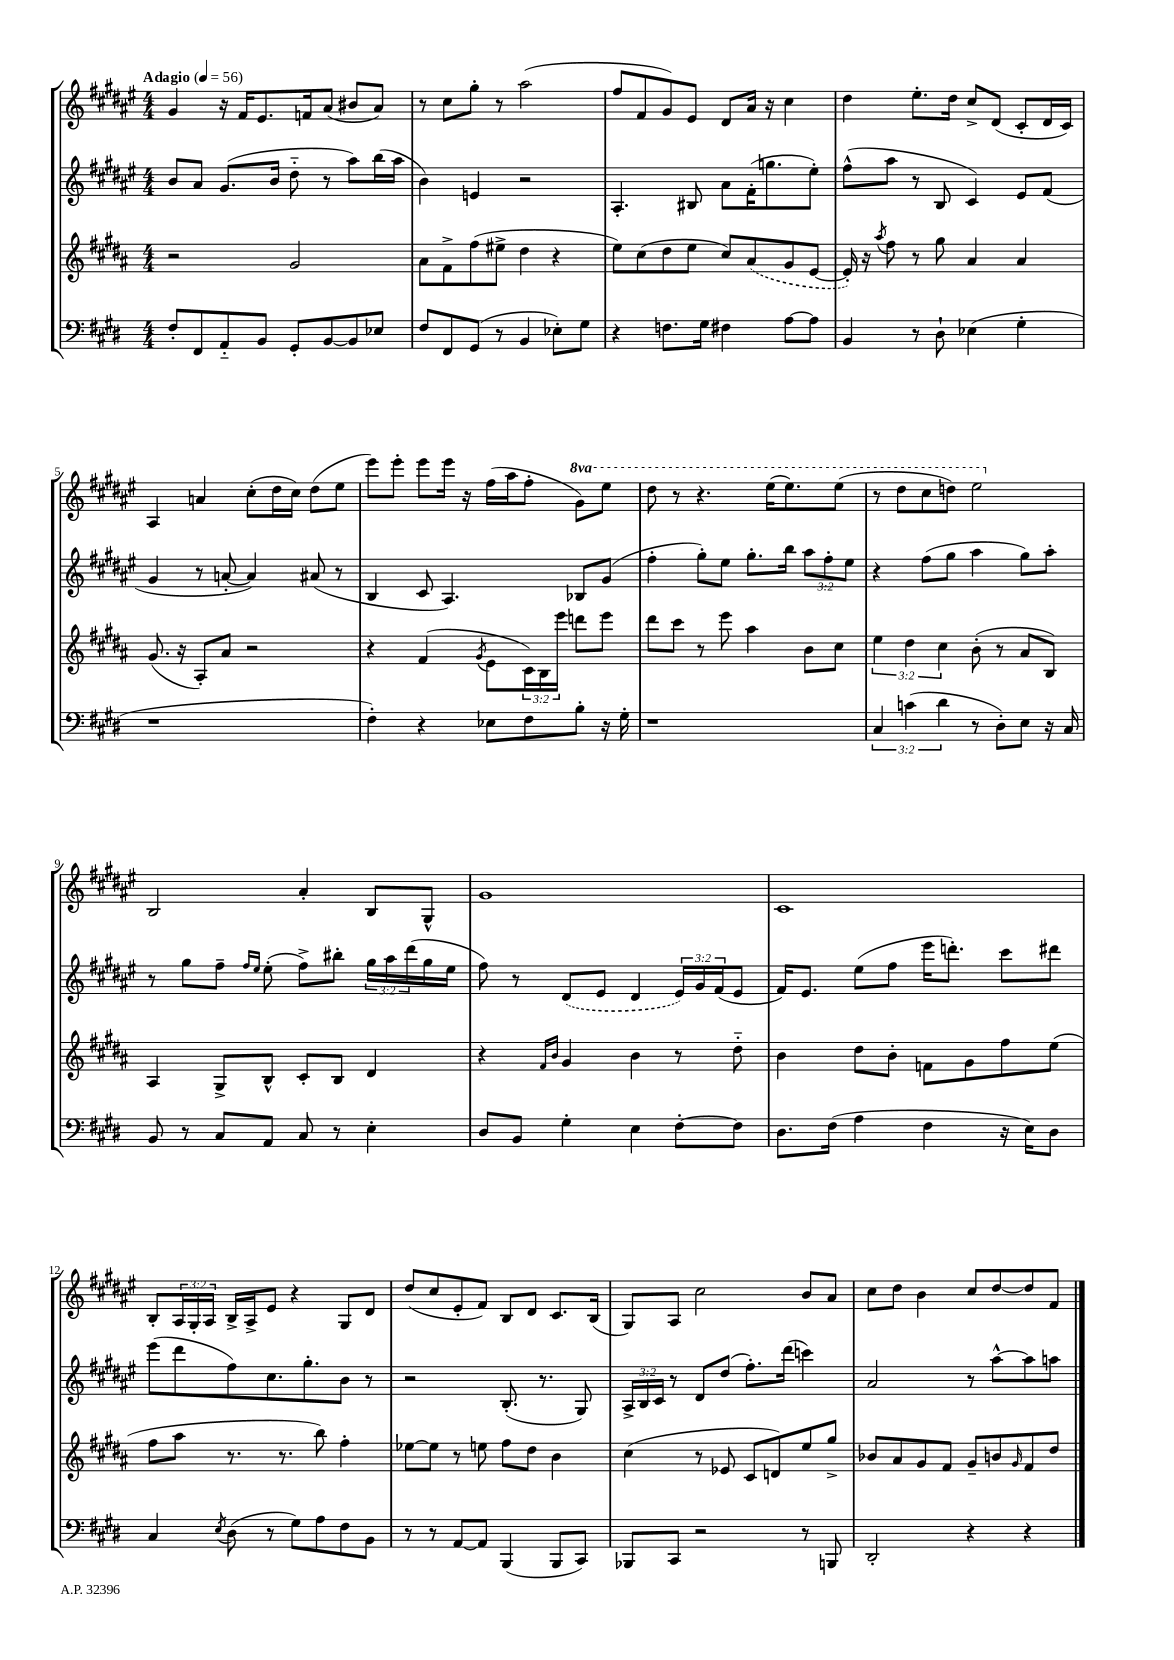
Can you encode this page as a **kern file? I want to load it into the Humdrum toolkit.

**kern	**kern	**kern	**kern
*staff4	*staff3	*staff2	*staff1
*clefF4	*clefG2	*clefG2	*clefG2
*k[f#c#g#d#]	*k[f#c#g#d#a#]	*k[f#c#g#d#a#e#]	*k[f#c#g#d#a#e#]
*M4/4	*M4/4	*M4/4	*M4/4
*MM56	*MM56	*MM56	*MM56
8F#'	2r	8b	4g#
8FF#	.	8a#	.
8AA'~	.	(8.g#	16r
.	.	.	16f#
8BB	.	.	8.e#
.	.	16b	.
8GG#'	2g#	8dd#'~	.
.	.	.	16f
[8BB	.	8r	(8a#
8BB]	.	8aa#)	8b#
8E-	.	(16bb	8a#)
.	.	16aa#	.
=	=	=	=
8F#	8a#	4b)	8r
8FF#	8f#^	.	8cc#
(8GG#	(8ff#	4e	8gg#'
8r	8ee#^	.	8r
4BB	4dd#	2r	(2aa#
8E-')	4r	.	.
8G#	.	.	.
=	=	=	=
4r	8ee)	4.A#'	8ff#
.	(8cc#	.	8f#
8.F	8dd#	.	8g#)
.	8ee	8B#	8e#
16G#	.	.	.
4F#	8cc#)	8a#	8d#
.	(8a#	(16f#'	16a#
.	.	8.gg	16r
[8A	8g#	.	4cc#
8A]	[8e	8ee#')	.
=	=	=	=
4BB	16e'])	(8ff#^^	4dd#
.	16r	.	.
.	8qaa#	.	.
.	8ff#	8aa#	.
8r	8r	8r	8.ee#'
8D#`	8gg#	8B	.
.	.	.	16dd#
(4E-	4a#	4c#)	8cc#^
.	.	.	(8d#
4G#'	4a#	8e#	8c#'
.	.	(8f#	16d#
.	.	.	16c#)
=	=	=	=
1r	(8.g#	4g#	4A#
.	16r	.	.
.	8A#')	8r	4a
.	8a#	[8a'	.
.	2r	4a])	(8cc#'
.	.	.	16dd#
.	.	.	16cc#)
.	.	(8a#	(8dd#
.	.	8r	8ee#
=	=	=	=
4F#')	4r	4B	8eee#)
.	.	.	8eee#'
4r	(4f#	8c#	8eee#
.	.	4.A#)	16eee#
.	.	.	16r
.	8qg#	.	.
8E-	8e	.	(16ff#
.	.	.	16aa#
8F#	24c#)	.	8ff#'
.	24B	.	.
.	24eee	.	.
8B'	8ddd	8B-	8gg#)
16r	8eee	(8g#	8eee#
16G#'	.	.	.
=	=	=	=
1r	8ddd#	4ff#'	8ddd#
.	8ccc#	.	8r
.	8r	8gg#')	4.r
.	8eee	8ee#	.
.	4aa#	8.gg#'	.
.	.	.	(16eee#
.	.	16bb	8.eee#)
.	8b	12aa#	.
.	.	12ff#'	.
.	8cc#	.	(8eee#
.	.	12ee#	.
=	=	=	=
6C#	6ee	4r	8r
.	.	.	8ddd#
(6c	6dd#	.	.
.	.	(8ff#	8ccc#
6d#	6cc#	.	.
.	.	8gg#	8ddd)
8r	(8b'	4aa#	2eee#
8D#')	8r	.	.
8E	8a#	8gg#)	.
16r	8B)	8aa#'	.
16C#	.	.	.
=	=	=	=
8BB	4A#	8r	2B
8r	.	8gg#	.
8C#	8G#^	8ff#~	.
.	.	16qqff#	.
.	.	16qqee#	.
8AA	8B^^	(8ee#'	.
8C#	8c#'	8ff#^)	4a#'
8r	8B	8bb#'	.
4E'	4d#	24gg#	8B
.	.	24aa#	.
.	.	(24ddd#	.
.	.	16gg#	8G#^^
.	.	16ee#	.
=	=	=	=
8D#	4r	8ff#)	1g#
8BB	.	8r	.
.	16qqf#	.	.
.	16qqb	.	.
4G#'	4g#	(8d#	.
.	.	8e#	.
4E	4b	4d#	.
[8F#'	8r	24e#)	.
.	.	24g#	.
.	.	(24f#	.
8F#]	8dd#'~	8e#	.
=	=	=	=
8.D#	4b	16f#)	1c#
.	.	8.e#	.
(16F#	.	.	.
4A	8dd#	(8ee#	.
.	8b'	8ff#	.
4F#	8f	16eee#	.
.	.	8.ddd')	.
.	8g#	.	.
16r	8ff#	8ccc#	.
16E)	.	.	.
8D#	(8ee	8ddd#	.
=	=	=	=
4C#	8ff#	(8eee#	8B'
.	8aa#	8ddd#	24A#
.	.	.	24G#'
.	.	.	24A#
8qE	.	.	.
(8D#	8.r	8ff#)	16B^
.	.	.	16A#^
8r	.	8.cc#	8e#
.	8.r	.	.
8G#)	.	.	4r
.	.	8.gg#'	.
8A	8bb)	.	.
8F#	4ff#'	8b	8G#
8BB	.	8r	8d#
=	=	=	=
8r	[8ee-	2r	(8dd#
8r	8ee-]	.	8cc#
[8AA	8r	.	8e#'
8AA]	8ee	.	8f#)
(4BBB	8ff#	(8.B'	8B
.	8dd#	.	8d#
.	.	8.r	.
8BBB	4b	.	8.c#
8CC#)	.	8G#)	.
.	.	.	(16B
=	=	=	=
8BBB-	(4cc#	24A#^	8G#)
.	.	24B	.
.	.	24c#	.
8CC#	.	8r	8A#
2r	8r	8d#	2cc#
.	8e-	(8dd#	.
.	8c#	8.ff#')	.
.	8d)	.	.
.	.	(16ddd#	.
8r	8ee	4ccc)	8b
8BBB	8gg#^	.	8a#
=	=	=	=
2DD#'	8b-	2a#	8cc#
.	8a#	.	8dd#
.	8g#	.	4b
.	8f#	.	.
4r	8g#~	8r	8cc#
.	8b	[8aa#^^	[8dd#
.	16qqg#	.	.
4r	8f#	8aa#]	8dd#]
.	8dd#	8aa	8f#
==	==	==	==
*-	*-	*-	*-
